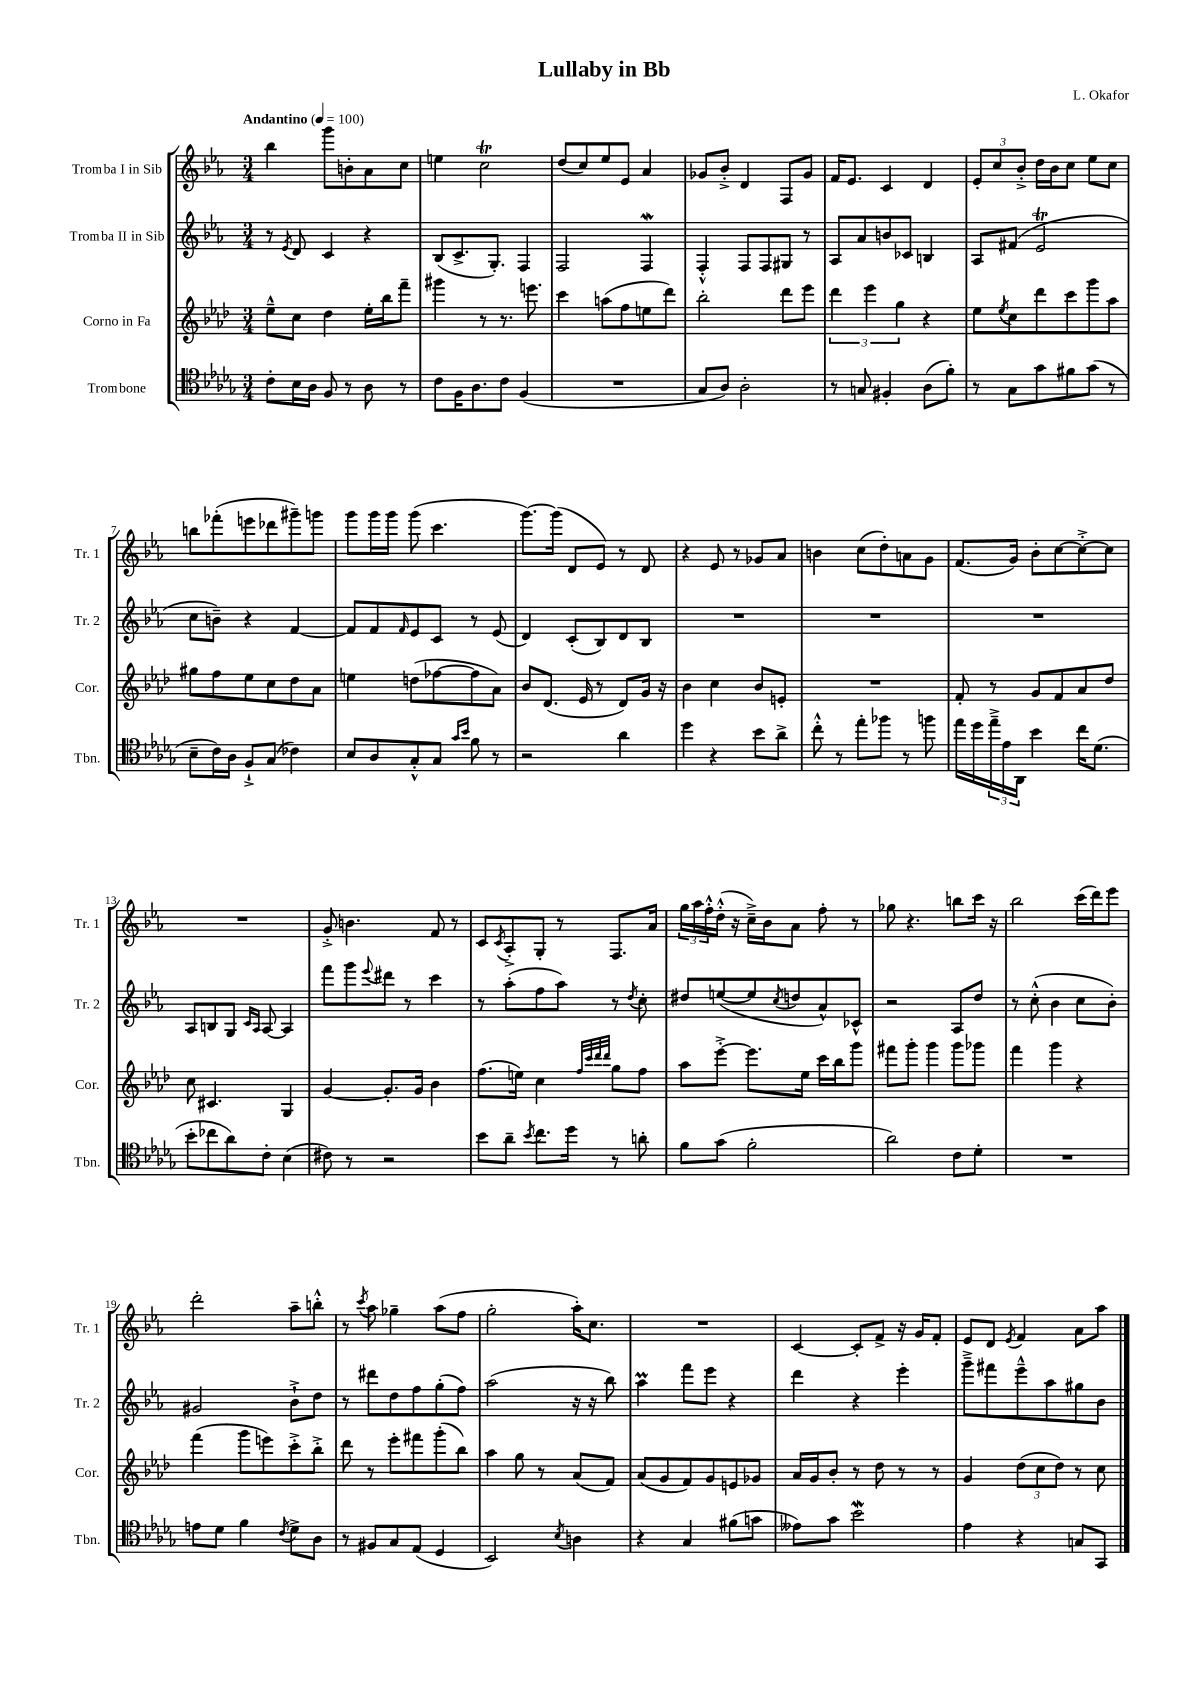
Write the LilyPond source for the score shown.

\header { title = "Lullaby in Bb" composer = "L. Okafor" }
<<
\new StaffGroup <<
\new Staff = "s0" \with { instrumentName = "Tromba I in Sib" shortInstrumentName = "Tr. 1" } {
    \clef treble \key ees \major \numericTimeSignature \time 3/4 \tempo "Andantino" 4 = 100
    bes''4 g'''8 b'8-. aes'8 c''8 |
    e''4 c''2\trill |
    d''8( c''8) ees''8 ees'8 aes'4 |
    ges'8 bes'8-.-> d'4 f8 ges'8 |
    f'16 ees'8. c'4 d'4 |
    \tuplet 3/2 { ees'8-. c''8 bes'8-.-> } d''16 bes'16 c''8 ees''8 c''8 |
    b''8 fes'''8-.( e'''8 des'''8 gis'''8--) g'''8 |
    g'''8 g'''16 g'''16 g'''8( c'''4. |
    g'''8.~) g'''16( d'8 ees'8) r8 d'8 |
    r4 ees'8 r8 ges'8 aes'8 |
    b'4 c''8( d''8-.) a'8 g'8 |
    f'8.( g'16) bes'8-. c''8~ c''8~-.-> c''8 |
    R2. |
    g'8-.-> b'4. f'8 r8 |
    c'8 \acciaccatura { c'8 } aes8-.-> g8-. r8 f8. aes'16 |
    \tuplet 3/2 { g''16 aes''16 f''16-.-^ } d''16-.-^( r16 c''16--->) bes'16 aes'8 f''8-. r8 |
    ges''8 r4. b''8 c'''16 r16 |
    bes''2 c'''16( d'''16) ees'''8 |
    d'''2-. aes''8-- b''8-.-^ |
    r8 \acciaccatura { c'''8 } aes''8 ges''4-- aes''8( f''8 |
    g''2-. aes''16-.) c''8. |
    R2. |
    c'4~ c'8-. f'8-> r16 g'16 f'8-. |
    ees'8 d'8 \acciaccatura { ees'8 } f'4 aes'8 aes''8 \bar "|." |
}
\new Staff = "s1" \with { instrumentName = "Tromba II in Sib" shortInstrumentName = "Tr. 2" } {
    \clef treble \key ees \major \numericTimeSignature \time 3/4
    r8 \acciaccatura { ees'8 } d'8 c'4 r4 |
    bes8( c'8.-> g8.-.) f4 |
    f2 f4\mordent |
    f4-.-^ f8 f8 gis8 r8 |
    aes8 aes'8 b'8 ces'8 b4 |
    aes8 fis'8( ees'2\trill |
    c''8 b'8--) r4 f'4~ |
    f'8 f'8 \grace { f'16 } ees'8 c'8 r8 ees'8( |
    d'4) c'8-.( bes8) d'8 bes8 |
    R2. |
    R2. |
    R2. |
    aes8 b8 g8 \grace { c'16 aes16 } aes8~ aes4 |
    f'''8 g'''8 \appoggiatura { ees'''8 } dis'''8 r8 c'''4 |
    r8 aes''8-.( f''8 aes''8) r8 \acciaccatura { d''8 } c''8-. |
    dis''8 e''8~( e''8 \acciaccatura { c''8 } d''8 aes'8-^) ces'8-^ |
    r2 aes8 d''8 |
    r8 c''8-.-^( bes'4 c''8 bes'8-.) |
    gis'2 bes'8-!-> d''8 |
    r8 dis'''8 d''8 f''8 g''8-.( f''8) |
    aes''2( r16 r16 bes''8) |
    aes''4\prall f'''8 ees'''8 r4 |
    d'''4 r4 ees'''4-. |
    g'''8---> fis'''8 ees'''8---^ aes''8 gis''8 bes'8 \bar "|." |
}
\new Staff = "s2" \with { instrumentName = "Corno in Fa" shortInstrumentName = "Cor." } {
    \clef treble \key aes \major \numericTimeSignature \time 3/4
    ees''8---^ c''8 des''4 ees''16-. bes''16 f'''8-- |
    gis'''4 r8 r8. e'''8. |
    c'''4 a''8( f''8 e''8 des'''8) |
    bes''2-. des'''8 ees'''8 |
    \tuplet 3/2 { des'''4 ees'''4 g''4 } r4 |
    ees''8 \acciaccatura { ees''8 } c''8 des'''8 c'''8 g'''8 aes''8 |
    gis''8 f''8 ees''8 c''8 des''8 aes'8 |
    e''4 d''8( fes''8~ fes''8 aes'8) |
    bes'8 des'8.( ees'16 r8 des'8) g'16 r16 |
    bes'4 c''4 bes'8 e'8-. |
    R2. |
    f'8-. r8 g'8 f'8 aes'8 des''8 |
    c''8 cis'4. g4 |
    g'4~ g'8.-. g'16 bes'4 |
    f''8.( e''16) c''4 \grace { f''32 c'''32 des'''32 des'''32 } g''8 f''8 |
    aes''8 ees'''8~-.-> ees'''8. ees''16 c'''16 bes''16 g'''8 |
    fis'''8 g'''8-. g'''4 g'''8 ges'''8 |
    f'''4 g'''4 r4 |
    f'''4( g'''8 e'''8) c'''8-.-> bes''8-.-> |
    des'''8 r8 ees'''8-. fis'''8 g'''8-.( bes''8) |
    aes''4 g''8 r8 aes'8( f'8) |
    aes'8( g'8 f'8) g'8 e'8 ges'8 |
    aes'16 g'16 bes'8-. r8 des''8 r8 r8 |
    g'4 \tuplet 3/2 { des''8( c''8 des''8) } r8 c''8 \bar "|." |
}
\new Staff = "s3" \with { instrumentName = "Trombone" shortInstrumentName = "Tbn." } {
    \clef tenor \key des \major \numericTimeSignature \time 3/4
    c'8-. bes16 aes16 f8 r8 aes8 r8 |
    c'8 f16 aes8. c'8 f4( |
    R2. |
    ges8 aes8) aes2-. |
    r8 g8 fis4-. aes8( f'8-.) |
    r8 ges8 ges'8 fis'8 ges'8( r8 |
    bes8-- c'16) aes16 f8-!-> ges8( ces'4) |
    bes8 aes8 ges8-.-^ ges8 \grace { ges'16 bes'16 } f'8 r8 |
    r2 aes'4 |
    des''4 r4 bes'8 aes'8-> |
    c''8-.-^ r8 ees''8-. fes''8 r8 f''8 |
    ees''16 des''16 \tuplet 3/2 { ees''16---> ees'16 aes,16 } bes'4 c''16 des'8.( |
    bes'8-. ces''8 aes'8) c'8-. bes4( |
    cis'8) r8 r2 |
    bes'8 aes'8-- \acciaccatura { bes'8 } c''8. des''16 r8 a'8-. |
    f'8 ges'8( f'2-. |
    aes'2) c'8 des'8-. |
    R2. |
    e'8 des'8 f'4 \acciaccatura { c'8 } des'8-> aes8 |
    r8 fis8 ges8 ees8( des4 |
    bes,2) \acciaccatura { bes8 } a4 |
    r4 ges4 fis'8( g'8 |
    eeses'8) ges'8 bes'2\mordent |
    ees'4 r4 g8 ges,8 \bar "|." |
}
>>
>>
